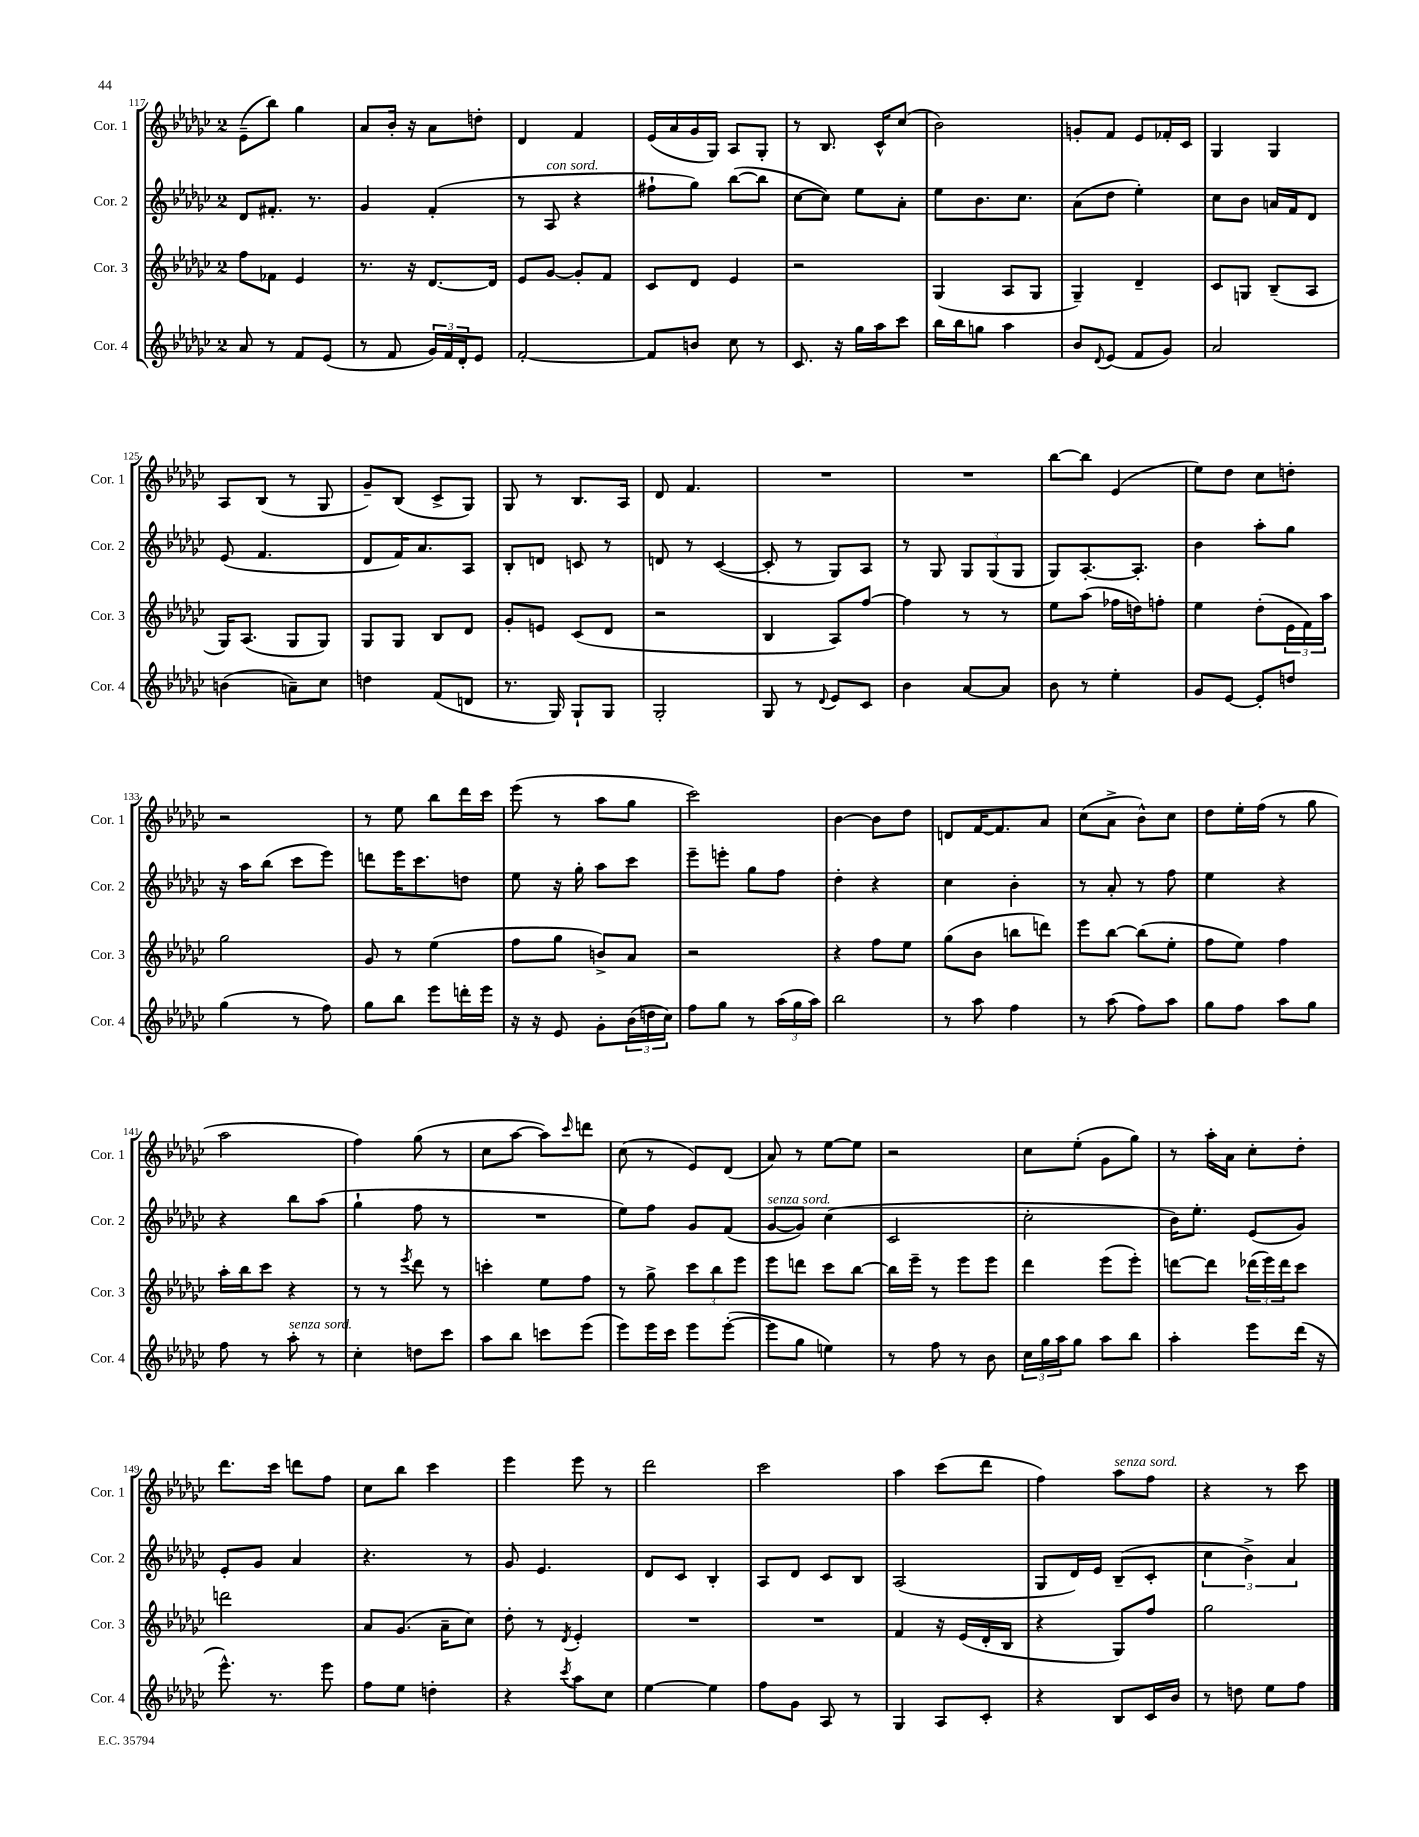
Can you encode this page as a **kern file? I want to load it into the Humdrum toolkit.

**kern	**kern	**kern	**kern
*staff4	*staff3	*staff2	*staff1
*clefG2	*clefG2	*clefG2	*clefG2
*k[b-e-a-d-g-c-]	*k[b-e-a-d-g-c-]	*k[b-e-a-d-g-c-]	*k[b-e-a-d-g-c-]
*M2/4	*M2/4	*M2/4	*M2/4
8a-/	8ff\L	8d-/L	(8e-~\L
8r	8f-\J	8.f#'/J	8bb-\J)
8f/L	4e-/	.	4gg-\
.	.	8.r	.
(8e-/J	.	.	.
=	=	=	=
8r	8.r	4g-/	8a-/L
8f/	.	.	16b-'/Jk
.	16r	.	16r
24g-/LL)	[8.d-/L	(4f'/	8a-\L
24f/	.	.	.
24d-'/J	.	.	.
8e-/J	.	.	8dd'\J
.	16d-/]Jk	.	.
=	=	=	=
[2f'/	8e-/L	8r	4d-/
.	[8g-/J	8A-/	.
.	8g-'/]L	4r	4f/
.	8f/J	.	.
=	=	=	=
8f/]L	8c-/L	8ff#`\L	(16e-/LL
.	.	.	16a-/
8b/J	8d-/J	8gg-\J)	16g-/
.	.	.	16G-/JJ)
8cc-\	4e-/	([8bb-\L	8A-/L
8r	.	8bb-\]J	8G-'/J
=	=	=	=
8.c-/	2r	[8cc-\L	8r
.	.	8cc-\]J)	8.B-/
16r	.	.	.
16gg-\LL	.	8ee-\L	.
16aa-\J	.	.	16c-^^/LK
8ccc-\J	.	8a-'\J	(8cc-/J
=	=	=	=
16bb-\LL	(4G-/	8ee-\L	2b-\)
16bb-\J	.	.	.
8gg\J	.	8.b-\	.
4aa-\	8A-/L	.	.
.	.	8.cc-\J	.
.	8G-/J	.	.
=	=	=	=
8b-/L	4G-~/)	(8a-\L	8g'/L
8qqd-/	.	.	.
(8e-/J	.	8dd-\J	8f/J
8f/L	4d-~/	4ee-'\)	8e-/L
8g-/J)	.	.	16f-'/L
.	.	.	16c-/JJ
=	=	=	=
2a-/	8c-/L	8cc-\L	4G-/
.	8G/J	8b-\J	.
.	(8B-~/L	16a/LL	4G-/
.	.	16f/J	.
.	8A-/J	8d-/J	.
=	=	=	=
(4b\	16G-/LK)	(8e-/	8A-/L
.	(8.A-/J	.	.
.	.	4.f/	(8B-/J
8a~\L)	8G-/L	.	8r
8cc-\J	8G-/J)	.	8G-/
=	=	=	=
4dd\	8G-/L	8d-/L	8g-~/L)
.	8G-/J	16f/K)	(8B-/J
.	.	8.a-/	.
(8f/L	8B-/L	.	8c-^/L
8d/J	8d-/J	8A-/J	8G-/J)
=	=	=	=
8.r	8g-'/L	8B-'/L	8G-/
.	8e/J	8d/J	8r
16G-/)	.	.	.
8G-`/L	(8c-/L	8c/	8.B-/L
8G-/J	8d-/J	8r	.
.	.	.	16A-/Jk
=	=	=	=
2G-'/	2r	8d/	8d-/
.	.	8r	4.f/
.	.	([4c-/	.
=	=	=	=
8G-/	4B-/	8c-'/]	2r
8r	.	8r	.
8qqd-/	.	.	.
8e-/L	8A-/L)	8G-/L)	.
8c-/J	[8ff/J	8A-/J	.
=	=	=	=
4b-\	4ff\]	8r	2r
.	.	8G-/	.
[8a-/L	8r	12G-/L	.
.	.	(12G-/	.
8a-/]J	8r	.	.
.	.	12G-/J	.
=	=	=	=
8b-\	8ee-\L	8G-/L)	[8bb-\L
8r	(8aa-\J	[8.A-'/	8bb-\]J
4ee-'\	16ff-\LL	.	(4e-/
.	16dd\J)	8.A-'/]J	.
.	8ff'\J	.	.
=	=	=	=
8g-/L	4ee-\	4b-\	8ee-\L)
[8e-/J	.	.	8dd-\J
8e-'/]L	(8dd-'\L	8aa-'\L	8cc-\L
8dd/J	24e-\L	8gg-\J	8dd'\J
.	24f\)	.	.
.	24aa-\JJ	.	.
=	=	=	=
(4gg-\	2gg-\	16r	2r
.	.	16aa-\LK	.
.	.	(8bb-\J	.
8r	.	8ccc-\L	.
8ff\)	.	8eee-\J)	.
=	=	=	=
8gg-\L	8g-/	8ddd\L	8r
8bb-\J	8r	16eee-\K	8ee-\
.	.	8.ccc-\	.
8eee-\L	(4ee-\	.	8bb-\L
16ddd'\L	.	8dd\J	16ddd-\L
16eee-\JJ	.	.	16ccc-\JJ
=	=	=	=
16r	8ff\L	8ee-\	(8eee-\
16r	.	.	.
8e-/	8gg-\J	16r	8r
.	.	16gg-'\	.
8g-'\L	8b^/L)	8aa-\L	8aa-\L
(24b-\L	8a-/J	8ccc-\J	8gg-\J
24dd\	.	.	.
24cc-\JJ)	.	.	.
=	=	=	=
8ff\L	2r	8eee-~\L	2ccc-\)
8gg-\J	.	8eee'\J	.
8r	.	8gg-\L	.
(24aa-\LL	.	8ff\J	.
24gg-\	.	.	.
24aa-\JJ)	.	.	.
=	=	=	=
2bb-\	4r	4dd-'\	[4b-\
.	8ff\L	4r	8b-\]L
.	8ee-\J	.	8dd-\J
=	=	=	=
8r	(8gg-\L	4cc-\	8d/L
8aa-\	8b-\J	.	[16f/K
.	.	.	8.f/]
4ff\	8bb\L	4b-'\	.
.	8ddd\J)	.	8a-/J
=	=	=	=
8r	8eee-\L	8r	(8cc-\L
(8aa-\	[8bb-\J	8a-'/	8a-^\J
8ff\L)	(8bb-\]L	8r	8b-^^\L)
8aa-\J	8ee-'\J	8ff\	8cc-\J
=	=	=	=
8gg-\L	8ff\L	4ee-\	8dd-\L
8ff\J	8ee-\J)	.	16ee-'\L
.	.	.	(16ff\JJ
8aa-\L	4ff\	4r	8r
8gg-\J	.	.	8gg-\
=	=	=	=
8ff\	16aa-'\LL	4r	2aa-\
.	16bb-\J	.	.
8r	8ccc-\J	.	.
8aa-'\	4r	8bb-\L	.
8r	.	(8aa-\J	.
=	=	=	=
4cc-'\	8r	4gg-`\	4ff\)
.	8r	.	.
.	8qeee-/	.	.
8dd\L	8ddd-\	8ff\	(8gg-\
8ccc-\J	8r	8r	8r
=	=	=	=
8aa-\L	4ccc'\	2r	8cc-\L
8bb-\J	.	.	[8aa-\J
8ccc\L	8ee-\L	.	8aa-\]L)
.	.	.	16qqccc-/
(8eee-\J	8ff\J	.	8ddd\J
=	=	=	=
8eee-\L)	8r	8ee-\L)	(8cc-\
16eee-\L	8gg-^\	8ff\J	8r
16ccc-\JJ	.	.	.
8eee-\L	12ccc-\L	8g-/L	8e-/L)
.	12bb-\	.	.
([8eee-'\J	.	(8f/J	(8d-/J
.	12eee-\J	.	.
=	=	=	=
8eee-\]L	8eee-\L	[8g-/L	8a-/)
8gg-\J	8ddd\J	8g-/]J)	8r
4ee\)	8ccc-\L	(4cc-\	[8ee-\L
.	[8bb-\J	.	8ee-\]J
=	=	=	=
8r	16bb-\]LL	2c-/	2r
.	16eee-~\JJ	.	.
8ff\	8r	.	.
8r	8eee-\L	.	.
8b-\	8eee-\J	.	.
=	=	=	=
24cc-\LL	4ddd-\	2cc-'\	8cc-\L
24gg-\	.	.	.
24aa-\J	.	.	.
8gg-\J	.	.	(8ee-'\J
8aa-\L	(8eee-\L	.	8g-\L
8bb-\J	8eee-'\J)	.	8gg-\J)
=	=	=	=
4aa-'\	[8ddd\L	16b-\LK)	8r
.	.	8.ee-'\J	.
.	8ddd\]J	.	16aa-'\LL
.	.	.	16a-\JJ
8eee-\L	(24ddd-\LL	(8e-/L	8cc-'\L
.	24eee-\)	.	.
.	24ddd-\J	.	.
(16ddd-\Jk	8ccc-\J	8g-/J)	8dd-'\J
16r	.	.	.
=	=	=	=
8.eee-^^\)	2ddd\	8e-'/L	8.ddd-\L
.	.	8g-/J	.
8.r	.	.	16ccc-\Jk
.	.	4a-/	8ddd\L
8eee-\	.	.	8ff\J
=	=	=	=
8ff\L	8a-/L	4.r	8cc-\L
8ee-\J	(8.g-/J	.	8bb-\J
4dd'\	.	.	4ccc-\
.	16a-~\LK	.	.
.	8cc-\J)	8r	.
=	=	=	=
4r	8dd-'\	8g-/	4eee-\
.	8r	4.e-/	.
8qccc-/	8qd-/	.	.
8aa-\L	4e-'/	.	8eee-\
8cc-\J	.	.	8r
=	=	=	=
[4ee-\	2r	8d-/L	2ddd-\
.	.	8c-/J	.
4ee-\]	.	4B-'/	.
=	=	=	=
8ff\L	2r	8A-/L	2ccc-\
8g-\J	.	8d-/J	.
8A-/	.	8c-/L	.
8r	.	8B-/J	.
=	=	=	=
4G-/	4f/	(2A-/	4aa-\
8A-/L	16r	.	(8ccc-\L
.	(16e-/LL	.	.
8c-'/J	16d-'/	.	8ddd-\J
.	16B-/JJ	.	.
=	=	=	=
4r	4r	8G-/L	4ff\)
.	.	16d-/L)	.
.	.	16e-/JJ	.
8B-/L	8G-/L)	(8B-~/L	8aa-\L
16c-/L	8ff/J	8c-'/J	8ff\J
16b-/JJ	.	.	.
=	=	=	=
8r	2gg-\	6cc-\	4r
8dd\	.	.	.
.	.	6b-^\)	.
8ee-\L	.	.	8r
.	.	6a-/	.
8ff\J	.	.	8ccc-\
==	==	==	==
*-	*-	*-	*-
